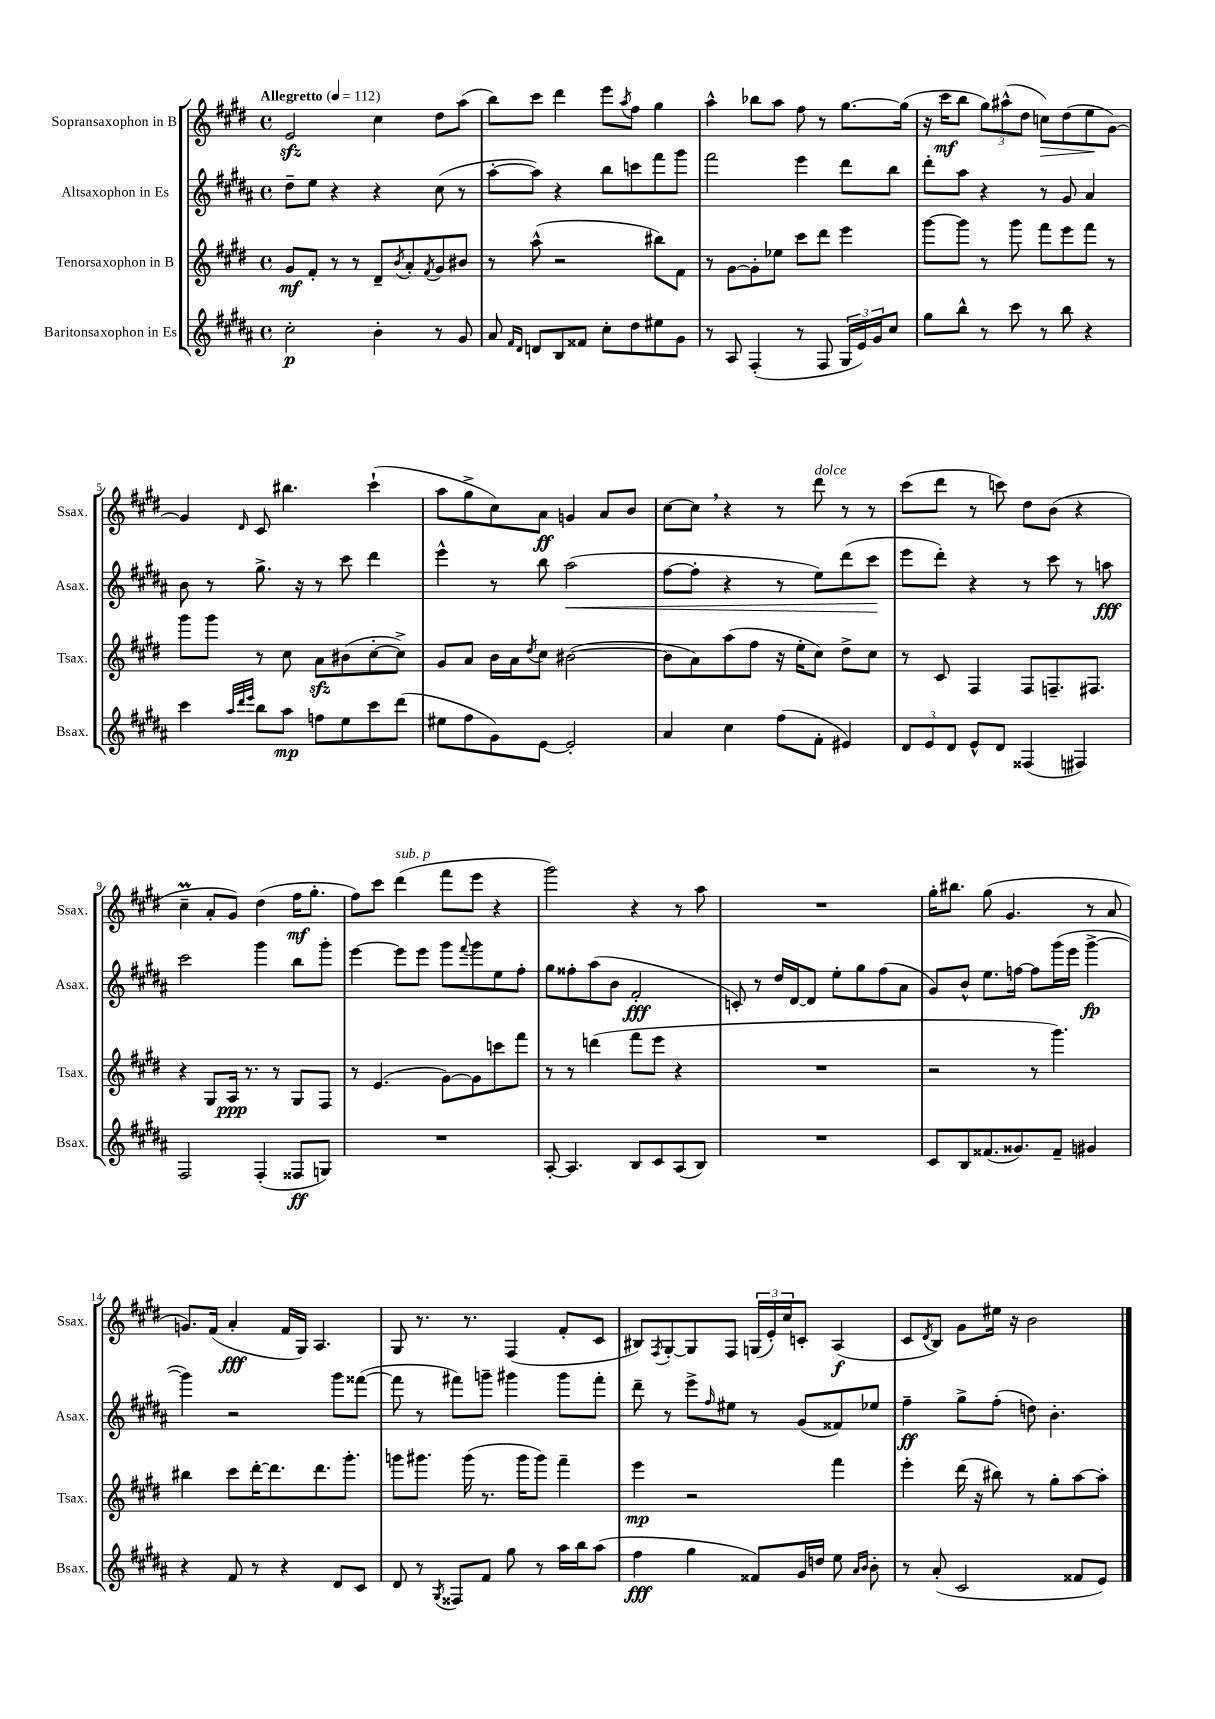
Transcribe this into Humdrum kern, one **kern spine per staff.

**kern	**dynam	**kern	**dynam	**kern	**dynam	**kern	**dynam
*part4	*part4	*part3	*part3	*part2	*part2	*part1	*part1
*staff4	*staff4	*staff3	*staff3	*staff2	*staff2	*staff1	*staff1
*I"Baritonsaxophon in Es	*	*I"Tenorsaxophon in B	*	*I"Altsaxophon in Es	*	*I"Sopransaxophon in B	*
*I'Bsax.	*	*I'Tsax.	*	*I'Asax.	*	*I'Ssax.	*
*clefG2	*	*clefG2	*	*clefG2	*	*clefG2	*
*k[f#c#g#d#a#]	*	*k[f#c#g#d#]	*	*k[f#c#g#d#a#]	*	*k[f#c#g#d#]	*
*M4/4	*	*M4/4	*	*M4/4	*	*M4/4	*
*met(c)	*	*met(c)	*	*met(c)	*	*met(c)	*
*MM112	*	*MM112	*	*MM112	*	*MM112	*
=1	=1	=1	=1	=1	=1	=1	=1
!	!	!	!	!	!	!LO:TX:a:B:t=Allegretto	!
2cc#'\	p	8g#/L	mf	8dd#~\L	.	2ezz/	.
.	.	8f#'/J	.	8ee\J	.	.	.
.	.	8r	.	4r	.	.	.
.	.	8r	.	.	.	.	.
4b'\	.	8d#~/L	.	4r	.	4cc#\	.
.	.	8qb/	.	.	.	.	.
.	.	8a'/	.	.	.	.	.
.	.	8qf#/	.	.	.	.	.
8r	.	8g#/	.	(8cc#\	.	8dd#\L	.
8g#/	.	8b#X/J	.	8r	.	(8aa\J	.
=2	=2	=2	=2	=2	=2	=2	=2
8a#/	.	8r	.	[8aa#'\L	.	8bb\L)	.
16qqf#/LL	.	.	.	.	.	.	.
16qqd#/JJ	.	.	.	.	.	.	.
8dn/L	.	(8aa^^\	.	8aa#\J])	.	8ccc#\J	.
8B/	.	2r	.	4r	.	4ddd#\	.
8f##X/J	.	.	.	.	.	.	.
8cc#'\L	.	.	.	8bb\L	.	8eee\L	.
.	.	.	.	.	.	8qaa/	.
8dd#\	.	.	.	8cccn\	.	8ff#\J	.
8ee#X\	.	8bb#X\L)	.	8fff#\	.	4gg#\	.
8g#\J	.	8f#\J	.	8ggg#\J	.	.	.
=3	=3	=3	=3	=3	=3	=3	=3
8r	.	8r	.	2fff#\	.	4aa^^\	.
8A#/	.	[8g#\L	.	.	.	.	.
(4F#'/	.	8g#'\]	.	.	.	8bb-X\L	.
.	.	8ee-X\J	.	.	.	8aa\J	.
8r	.	8ccc#\L	.	4eee\	.	8ff#\	.
8F#/	.	8ddd#\J	.	.	.	8r	.
24G#/LL	.	4eee\	.	8ddd#\L	.	[8.gg#\L	.
24e/)	.	.	.	.	.	.	.
24g#/J	.	.	.	.	.	.	.
8cc#/J	.	.	.	8bb\J	.	.	.
.	.	.	.	.	.	(16gg#\Jk]	.
=4	=4	=4	=4	=4	=4	=4	=4
8gg#\L	.	[8ggg#\L	.	8ddd#'\L	.	16r	.
.	.	.	.	.	.	16ccc#\KL	mf
8bb^^\J	.	8ggg#\J]	.	8aa#\J	.	8bb\J	.
8r	.	8r	.	4r	.	12gg#\L)	.
.	.	.	.	.	.	(12aa#X^^\	.
8ccc#\	.	8ggg#\	.	.	.	.	.
.	.	.	.	.	.	12dd#\J	.
!	!	!	!	!	!	!	!LO:HP:b
8r	.	8fff#\L	.	8r	.	8ccn\L)	>
8bb\	.	8eee\	.	8g#/	.	(8dd#\	.
4r	.	8fff#\J	.	4a#/	.	8ee\	.
.	.	8r	.	.	.	[8g#\J)	]
!!LO:LB:g=z
=5	=5	=5	=5	=5	=5	=5	=5
4ccc#\	.	8ggg#\L	.	8b\	.	4g#/]	.
.	.	8ggg#\J	.	8r	.	.	.
32qqaa#/LLL	.	.	.	.	.	.	.
32qqddd#/	.	.	.	.	.	.	.
32qqeee/JJJ	.	.	.	.	.	16qqd#/	.
8bb\L	.	8r	.	8.gg#^\	.	8c#/	.
8aa#\J	mp	8cc#\	.	.	.	4.bb#X\	.
.	.	.	.	16r	.	.	.
8ffn\L	.	8azz\L	.	8r	.	.	.
8ee\	.	(8b#X\	.	8ccc#\	.	.	.
8ccc#\	.	[8cc#'\	.	4ddd#\	.	(4ccc#`\	.
(8ddd#\J	.	8cc#^\J])	.	.	.	.	.
=6	=6	=6	=6	=6	=6	=6	=6
8ee#X\L	.	8g#/L	.	4eee^^\	.	8aa\L	.
8ff#\	.	8a/J	.	.	.	8gg#^\	.
8g#\)	.	16b\LL	.	8r	.	8cc#\)	.
.	.	16a\J	.	.	.	.	.
.	.	8qdd#/	.	.	.	.	.
[8e\J	.	8cc#\J	.	8bb\	.	8a\J	ff
!	!	!	!	!	!LO:HP:b	!	!
2e'/]	.	([2b#X\	.	(2aa#\	<	4gn/	.
.	.	.	.	.	.	8a/L	.
.	.	.	.	.	.	8b/J	.
=7	=7	=7	=7	=7	=7	=7	=7
4a#/	.	8b#\L]	.	[8ff#\L	.	[8cc#\L	.
.	.	8a\)	.	8ff#'\J]	.	8cc#,\J]	.
4cc#\	.	(8aa\	.	4r	.	4r	.
.	.	8ff#\J	.	.	.	.	.
(8ff#\L	.	16r	.	8r	.	8r	.
.	.	16ee'\KL	.	.	.	.	.
!	!	!	!	!	!	!LO:TX:a:i:t=dolce	!
8f#'\J	.	8cc#\J)	.	8ee\L)	.	8ddd#\	.
4e#X/)	.	8dd#^\L	.	(8ddd#\	.	8r	.
.	.	8cc#\J	.	8ccc#\J	.	8r	.
.	.	.	.	.	[	.	.
=8	=8	=8	=8	=8	=8	=8	=8
12d#/L	.	8r	.	8eee\L	.	(8ccc#\L	.
12e/	.	.	.	.	.	.	.
.	.	8c#/	.	8ddd#'\J)	.	8ddd#\J	.
12d#/J	.	.	.	.	.	.	.
8e^^/L	.	4F#/	.	4r	.	8r	.
8d#/J	.	.	.	.	.	8cccn\)	.
(4F##X/	.	8F#/L	.	8r	.	8dd#\L	.
.	.	8.Fn~/	.	8ccc#\	.	(8b\J	.
4F#X/)	.	.	.	8r	.	4r	.
.	.	8.F#X/J	.	.	.	.	.
.	.	.	.	8aan\	fff	.	.
!!LO:LB:g=z
=9	=9	=9	=9	=9	=9	=9	=9
2F#/	.	4r	.	2ccc#\	.	4cc#M~\	.
.	.	8G#/L	.	.	.	8a'/L	.
.	.	16A/Jk	ppp	.	.	8g#/J)	.
.	.	8.r	.	.	.	.	.
(4F#'/	.	.	.	4ggg#\	.	(4dd#\	.
.	.	8r	.	.	.	.	.
8F##X/L	ff	8G#/L	.	8bb\L	.	16ff#\KL	mf
.	.	.	.	.	.	8.gg#'\J	.
8Gn/J)	.	8F#/J	.	8ggg#'\J	.	.	.
=10	=10	=10	=10	=10	=10	=10	=10
1r	.	8r	.	[4eee\	.	8ff#\L)	.
.	.	(4.e/	.	.	.	8ccc#\J	.
!	!	!	!	!	!	!LO:TX:a:i:t=sub. p	!
.	.	.	.	8eee\L]	.	(4ddd#\	.
.	.	.	.	8eee\J	.	.	.
.	.	[8g#\L)	.	8ggg#\L	.	8fff#\L	.
.	.	.	.	8qqfff#/	.	.	.
.	.	8g#\]	.	8ggg#\	.	8eee\J	.
.	.	8cccn\	.	8ee\	.	4r	.
.	.	8fff#\J	.	8ff#'\J	.	.	.
=11	=11	=11	=11	=11	=11	=11	=11
[8A#'/	.	8r	.	8gg#\L	.	2ggg#\)	.
4.A#/]	.	8r	.	8ff##X'\	.	.	.
.	.	(4dddn\	.	(8aa#\	.	.	.
.	.	.	.	8b\J	.	.	.
8B/L	.	8fff#\L	.	2f#'/	fff	4r	.
8c#/	.	8eee\J	.	.	.	.	.
(8A#/	.	4r	.	.	.	8r	.
8B/J)	.	.	.	.	.	8aa\	.
=12	=12	=12	=12	=12	=12	=12	=12
1r	.	1r	.	8cn'/)	.	1r	.
.	.	.	.	8r	.	.	.
.	.	.	.	16dd#/LL	.	.	.
.	.	.	.	[16d#/J	.	.	.
.	.	.	.	8d#/J]	.	.	.
.	.	.	.	8ee'\L	.	.	.
.	.	.	.	8gg#\	.	.	.
.	.	.	.	(8ff#\	.	.	.
.	.	.	.	8a#\J	.	.	.
=13	=13	=13	=13	=13	=13	=13	=13
8c#/L	.	2r	.	8g#/L)	.	16gg#'\KL	.
.	.	.	.	.	.	8.bb#X\J	.
8B/	.	.	.	8b^^/J	.	.	.
(8.f##X/	.	.	.	8.ee\L	.	(8gg#\	.
.	.	.	.	.	.	4.g#/	.
8.g##X/)	.	.	.	[16ffn\Jk	.	.	.
.	.	8r	.	8ff\L]	.	.	.
8f##~/J	.	4.ggg#\)	.	(16ggg#\L	.	.	.
.	.	.	.	16eee\JJ	.	.	.
4g#X/	.	.	.	[4ggg#^\	fp	8r	.
.	.	.	.	.	.	8a/	.
!!LO:LB:g=z
=14	=14	=14	=14	=14	=14	=14	=14
4r	.	4bb#X\	.	4ggg#\])	.	8.gn/L)	.
.	.	.	.	.	.	(16f#/Jk	.
8f#/	.	8ccc#\L	.	2r	.	4a'/	fff
8r	.	[16ddd#'\K	.	.	.	.	.
.	.	8.ddd#\]	.	.	.	.	.
4r	.	.	.	.	.	16f#/LL	.
.	.	.	.	.	.	16G#/JJ)	.
.	.	8.ddd#\	.	.	.	4.A/	.
8d#/L	.	.	.	8ggg#\L	.	.	.
.	.	8.ggg#'\J	.	.	.	.	.
8c#/J	.	.	.	([8fff##X\J	.	.	.
=15	=15	=15	=15	=15	=15	=15	=15
8d#/	.	8gggn\L	.	8fff##\]	.	8G#/	.
8r	.	8.ggg#X\J	.	8r	.	8.r	.
8qG#/	.	.	.	.	.	.	.
8F##X/L	.	.	.	8fff#X\L)	.	.	.
.	.	(16ggg#\	.	.	.	8.r	.
8f#/J	.	8.r	.	8gggn~\J	.	.	.
8gg#\	.	.	.	4ggg#X\	.	(4F#/	.
.	.	16ggg#\KL	.	.	.	.	.
8r	.	8ggg#\J)	.	.	.	.	.
16aa#\LL	.	4fff#~\	.	8ggg#\L	.	8f#'/L	.
16bb\J	.	.	.	.	.	.	.
(8aa#\J	.	.	.	8fff#'\J	.	8c#/J	.
=16	=16	=16	=16	=16	=16	=16	=16
4ff#\	fff	4eee\	mp	8ddd#~\	.	8B#X/L)	.
.	.	.	.	.	.	8qF#/	.
.	.	.	.	8r	.	[8G#'/	.
4gg#\	.	2r	.	8eee^\L	.	8G#/]	.
.	.	.	.	16qqff#/	.	.	.
.	.	.	.	8ee#X\J	.	8F#/J	.
8f##X/L)	.	.	.	8r	.	(24Gn/LL	.
.	.	.	.	.	.	24e'/)	.
.	.	.	.	.	.	24cc#/J	.
16g#/L	.	.	.	(8g#/L	.	8cn'/J	.
16ddn/JJ	.	.	.	.	.	.	.
8ee\	.	4fff#\	.	8f##X/)	.	(4A/	f
16qqa#/LL	.	.	.	.	.	.	.
16qqb/JJ	.	.	.	.	.	.	.
8b'\	.	.	.	8ee-X/J	.	.	.
=17	=17	=17	=17	=17	=17	=17	=17
8r	.	4eee'\	.	4ff#~\	ff	8c#/L	.
.	.	.	.	.	.	8qd#/	.
(8a#'/	.	.	.	.	.	8B/J)	.
2c#/	.	(16ddd#\	.	8gg#^\L	.	8g#\L	.
.	.	16r	.	.	.	.	.
.	.	8bb#X\)	.	(8ff#'\J	.	16ee#X\Jk	.
.	.	.	.	.	.	16r	.
.	.	8r	.	8ddn\)	.	2b\	.
.	.	8gg#'\L	.	4.b'\	.	.	.
8f##X/L	.	[8aa\	.	.	.	.	.
8e/J)	.	8aa'\J]	.	.	.	.	.
==	==	==	==	==	==	==	==
*-	*-	*-	*-	*-	*-	*-	*-
